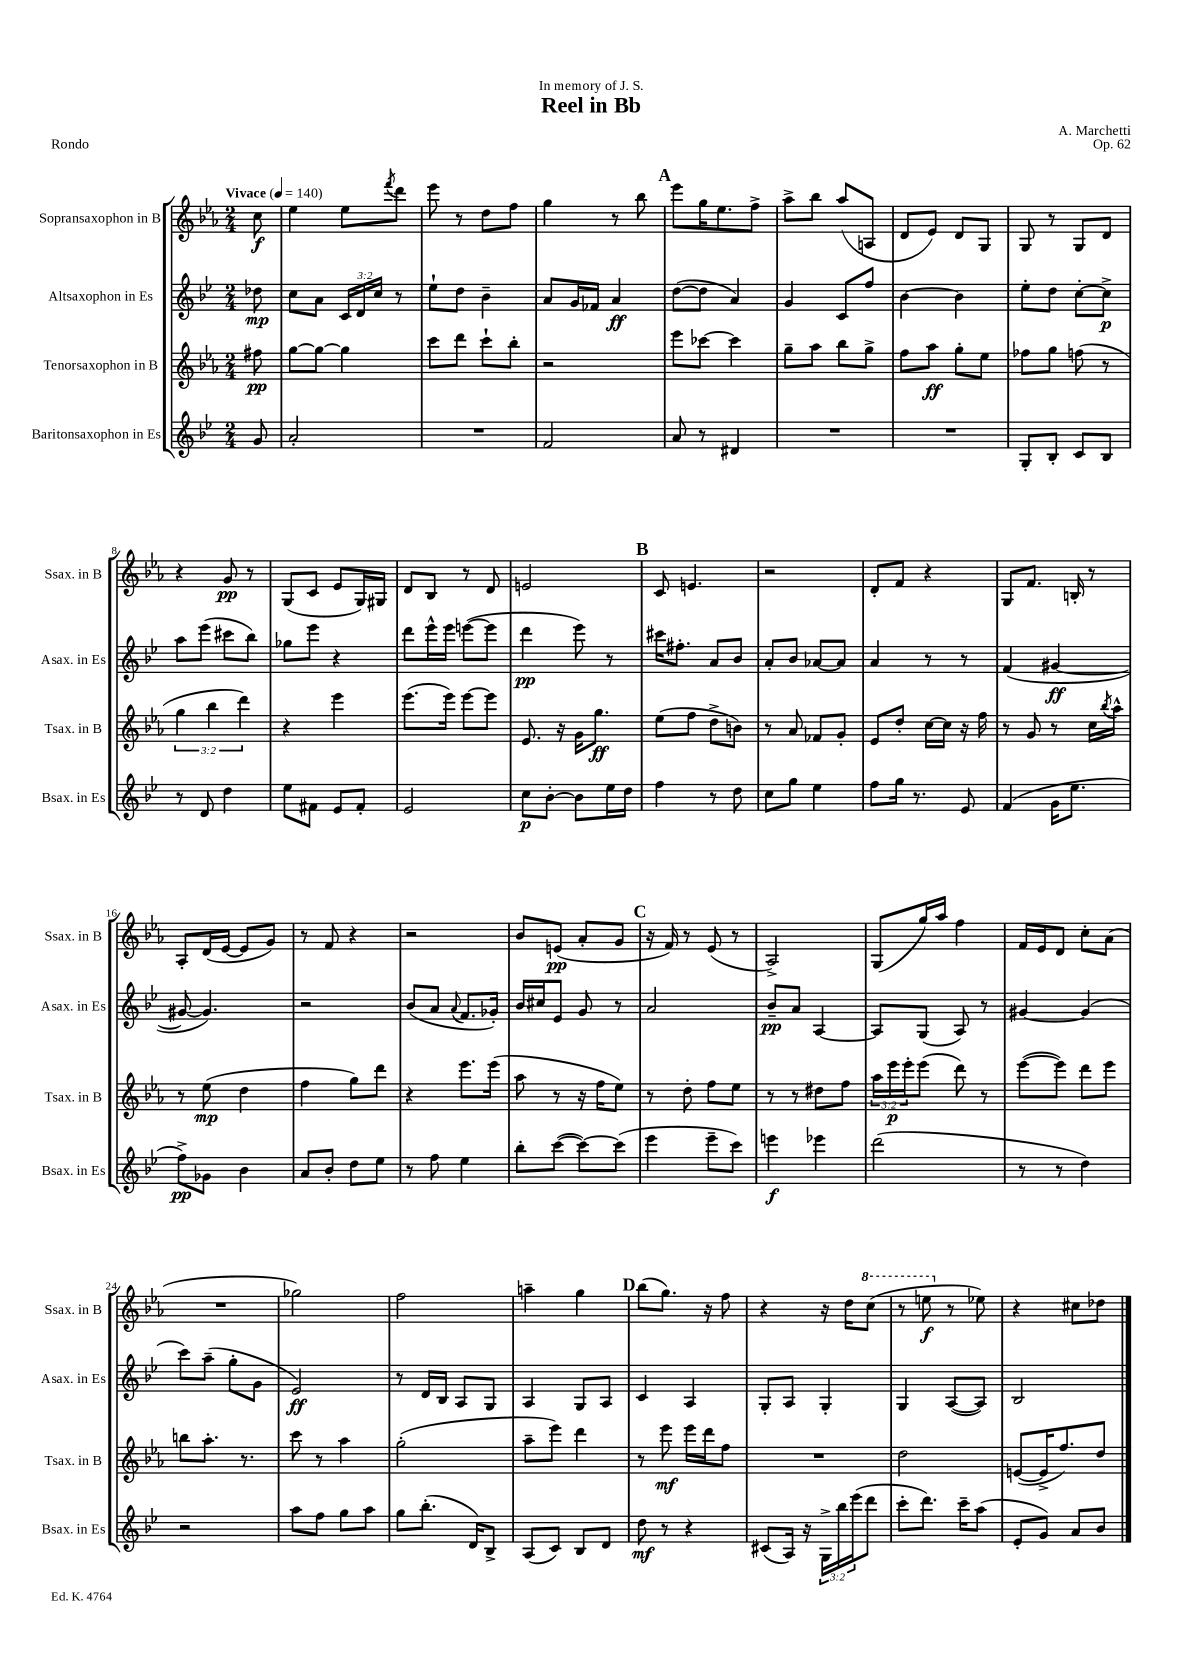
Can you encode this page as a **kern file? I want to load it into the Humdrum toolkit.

**kern	**kern	**kern	**kern
*staff4	*staff3	*staff2	*staff1
*clefG2	*clefG2	*clefG2	*clefG2
*k[b-e-]	*k[b-e-a-]	*k[b-e-]	*k[b-e-a-]
*M2/4	*M2/4	*M2/4	*M2/4
*MM140	*MM140	*MM140	*MM140
8g	8ff#	8dd-	8cc
=	=	=	=
2a'	[8gg	8cc	4ee-
.	8gg_	8a	.
.	4gg]	24c	8ee-
.	.	24d	.
.	.	24cc	.
.	.	.	8qfff
.	.	8r	8ddd
=	=	=	=
2r	8ccc	8ee-`	8eee-
.	8ddd	8dd	8r
.	8ccc`	4b-~	8dd
.	8bb-'	.	8ff
=	=	=	=
2f	2r	8a	4gg
.	.	16g	.
.	.	16f-	.
.	.	4a	8r
.	.	.	8bb-
=	=	=	=
8a	8eee-	([8dd	8eee-
8r	[8ccc-	8dd]	16gg
.	.	.	8.ee-
4d#	4ccc-]	4a)	.
.	.	.	8ff^
=	=	=	=
2r	8gg~	4g	8aa-^
.	8aa-	.	8bb-
.	8bb-	8c	(8aa-
.	8gg^	8ff	8A
=	=	=	=
2r	8ff	[4b-	8d
.	8aa-	.	8e-)
.	8gg'	4b-]	8d
.	8ee-	.	8G
=	=	=	=
8G'	8ff-	8ee-'	8G
8B-'	8gg	8dd	8r
8c	(8ff	[8cc'	8G
8B-	8r	8cc^]	8d
=	=	=	=
8r	6gg	8aa	4r
8d	.	(8eee-	.
.	6bb-	.	.
4dd	.	8ccc#	8g
.	6ddd)	.	.
.	.	8bb-)	8r
=	=	=	=
8ee-	4r	8gg-	(8G
8f#	.	8eee-	8c
8e-	4eee-	4r	8e-
8f#'	.	.	16G)
.	.	.	16G#
=	=	=	=
2e-	(8.eee-	8ddd	8d
.	.	16eee-^^	8B-
.	16eee-)	16eee-	.
.	[8eee-	([8eee	8r
.	8eee-]	8eee]	8d
=	=	=	=
8cc	8.e-	4ddd	2e
[8b-'	.	.	.
.	16r	.	.
8b-]	16g	8eee-)	.
.	8.gg	.	.
16ee-	.	8r	.
16dd	.	.	.
=	=	=	=
4ff	(8ee-	16ccc#	8c
.	.	8.ff#'	.
.	8ff	.	4.e
8r	8dd^	8a	.
8dd	8b)	8b-	.
=	=	=	=
8cc	8r	8a'	2r
8gg	8a-	8b-	.
4ee-	8f-	[8a-	.
.	8g'	8a-]	.
=	=	=	=
8ff	8e-	4a	8d'
16gg	8dd'	.	8f
8.r	.	.	.
.	[16cc	8r	4r
.	16cc]	.	.
8e-	16r	8r	.
.	16ff	.	.
=	=	=	=
(4f	8r	(4f	8G
.	8g	.	8.f
16g	8r	[4g#	.
8.ee-	.	.	16B'
.	16cc	.	8r
.	8qbb-	.	.
.	16aa-^^	.	.
=	=	=	=
8ff^)	8r	8g#_	8A-'
8g-	(8ee-	4.g#])	(16d
.	.	.	[16e-
4b-	4dd	.	8e-]
.	.	.	8g)
=	=	=	=
8a	4ff	2r	8r
8b-'	.	.	8f
8dd	8gg)	.	4r
8ee-	8ddd	.	.
=	=	=	=
8r	4r	(8b-	2r
8ff	.	8a	.
.	.	8qqa	.
4ee-	8.eee-	8.f	.
.	(16eee-	16g-')	.
=	=	=	=
8bb-'	8aa-	16b-	8b-
.	.	16cc#	.
([8ccc	8r	8e-	(8e
8ccc_)	16r	8g	8a-'
.	16ff	.	.
(8ccc]	8ee-)	8r	8g
=	=	=	=
4eee-	8r	2a	16r
.	.	.	16f)
.	8dd'	.	8r
8eee-~	8ff	.	(8e-
8ccc)	8ee-	.	8r
=	=	=	=
4eee	8r	8b-~	2A-^)
.	8r	8a	.
4eee-	8dd#	[4A	.
.	8ff	.	.
=	=	=	=
(2ddd	24aa-	8A]	(8G
.	24eee-	.	.
.	24eee-'	.	.
.	(8eee-	(8G	16gg)
.	.	.	16aa-
.	8ddd)	8A)	4ff
.	8r	8r	.
=	=	=	=
8r	([8eee-	[4g#	16f
.	.	.	16e-
8r	8eee-])	.	8d
4dd)	8ddd	(4g#]	8cc'
.	8eee-	.	(8a-
=	=	=	=
2r	8bb	8ccc)	2r
.	8.aa-'	(8aa~	.
.	.	8gg'	.
.	8.r	.	.
.	.	8g	.
=	=	=	=
8aa	8ccc	2e-)	2gg-)
8ff	8r	.	.
8gg	4aa-	.	.
8aa	.	.	.
=	=	=	=
8gg	(2gg'	8r	2ff
(8.bb-'	.	16d	.
.	.	16B-	.
.	.	8A	.
16d)	.	.	.
8B-^	.	8G	.
=	=	=	=
(8A	8aa-~	4A	4aa~
8c)	8eee-)	.	.
8B-	4ddd	8G	4gg
8d	.	8A	.
=	=	=	=
8dd	8r	4c	(8bb-
8r	8eee-	.	8.gg)
4r	16eee-	4A	.
.	16ddd	.	16r
.	8ff	.	8ff
=	=	=	=
(8c#	2r	8G'	4r
16A)	.	8A	.
16r	.	.	.
24G^	.	4G'	16r
24bb-	.	.	.
.	.	.	16dd
(24eee-	.	.	.
8ddd	.	.	(8ccc
=	=	=	=
8ccc'	2dd	4G	8r
8.ddd)	.	.	8eee
.	.	([8A	8r
16ccc~	.	.	.
(8aa	.	8A])	8ee-)
=	=	=	=
8e-'	([8e	2B-	4r
8g)	16e^]	.	.
.	8.ff)	.	.
8a	.	.	8cc#
8b-	8dd	.	8dd-
==	==	==	==
*-	*-	*-	*-
